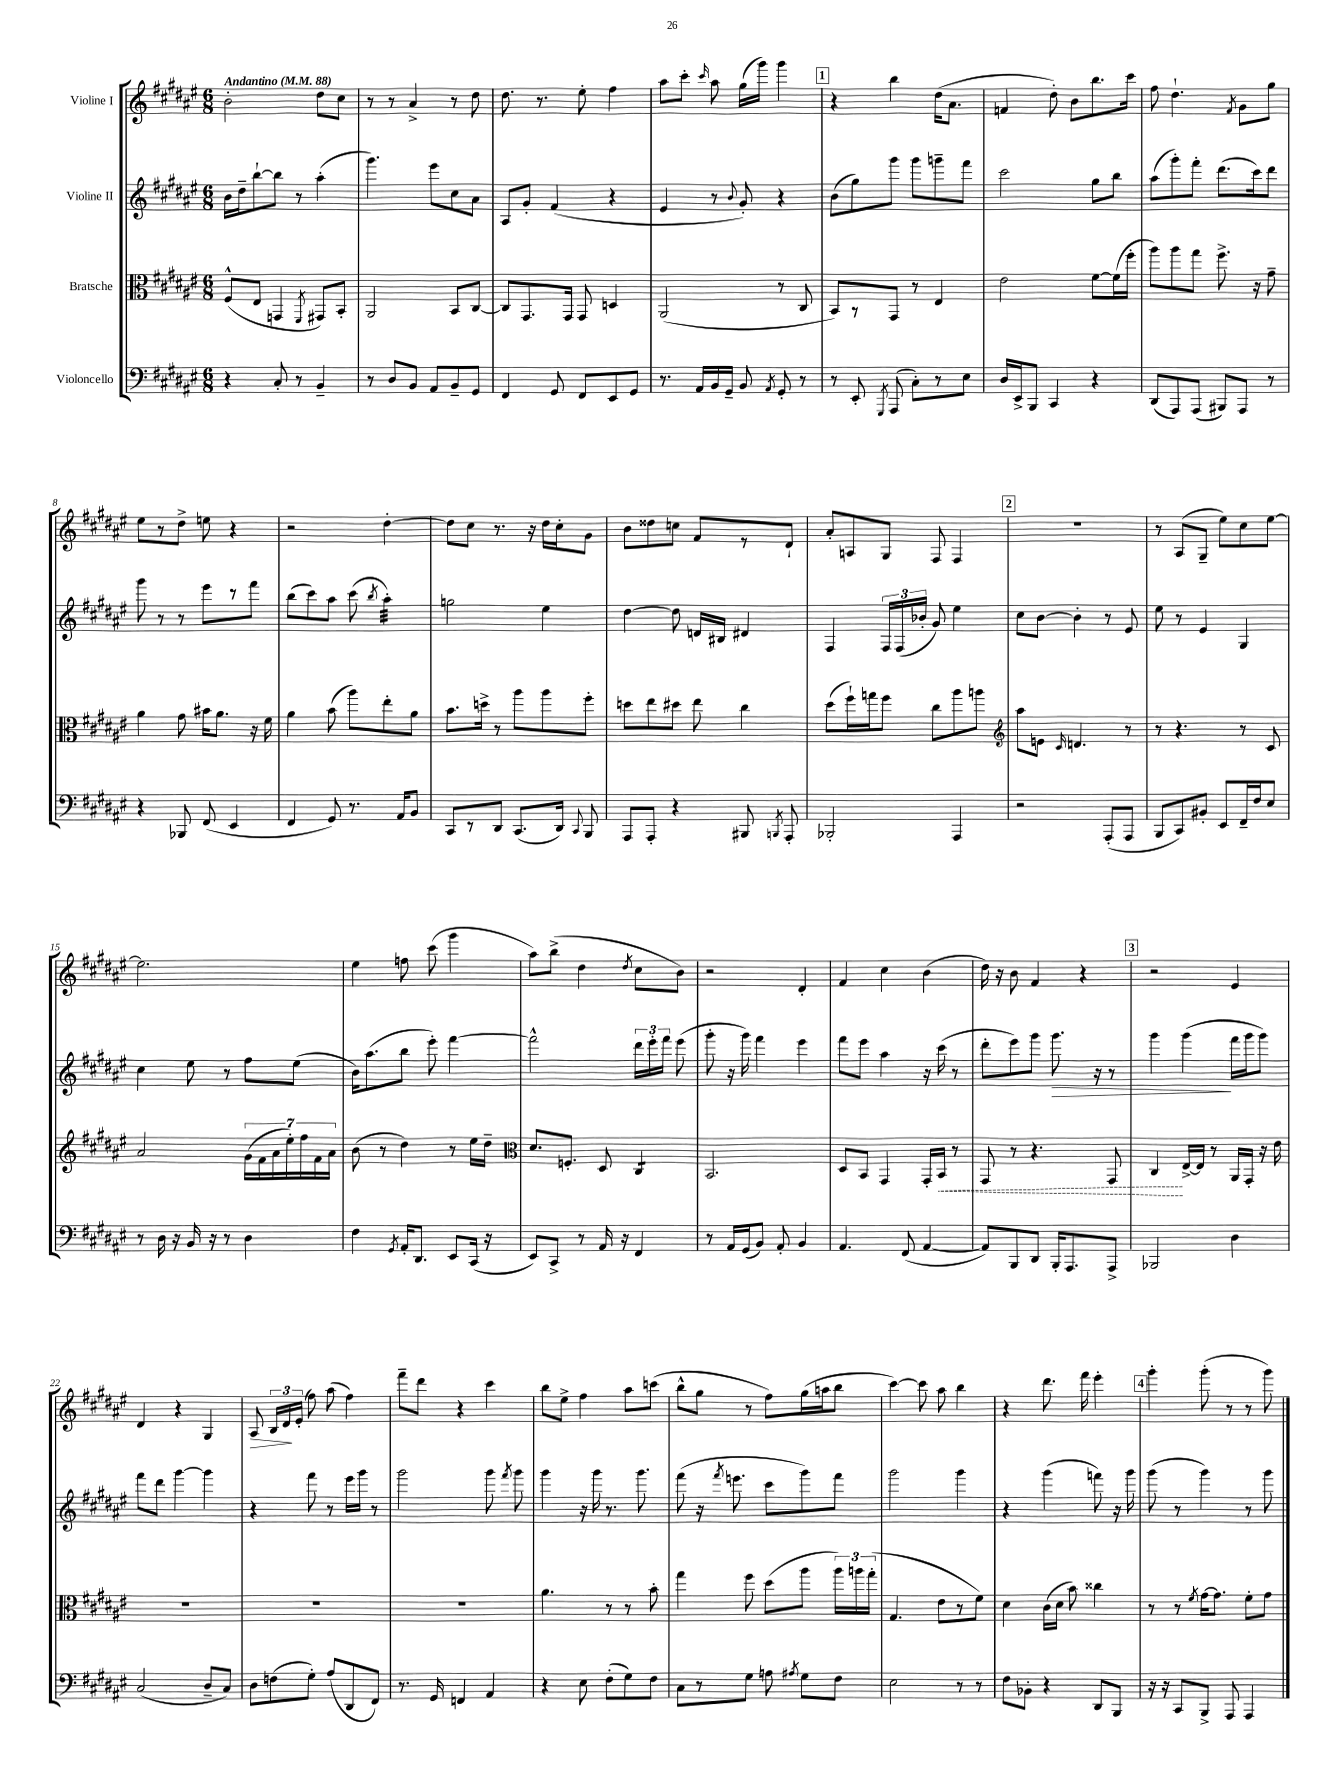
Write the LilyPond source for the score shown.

<<
\new StaffGroup <<
\new Staff = "s0" \with { instrumentName = "Violine I" } {
    \clef treble \key fis \major \numericTimeSignature \time 6/8 \tempo "Andantino" 4 = 88
    \autoBeamOff b'2-. dis''8[ cis''8] |
    r8 r8 ais'4-> r8 dis''8 |
    dis''8. r8. eis''8-. fis''4 |
    ais''8[ cis'''8]-. \grace { cis'''16 } ais''8 gis''16[( gis'''16]) gis'''4 |
    \mark \markup { \box "1" } r4 b''4 dis''16[( ais'8.] |
    f'4 dis''8-.) b'8[ b''8. cis'''16] |
    fis''8 dis''4.-! \acciaccatura { fis'8 } gis'8[ gis''8] |
    eis''8[ r8 dis''8]-> e''8 r4 |
    r2 dis''4~-. |
    dis''8[ cis''8] r8. r16 dis''16[ cis''16-. gis'8] |
    b'8[ disis''8 c''8] fis'8[ r8 dis'8]-! |
    ais'8[-. a8 gis8] fis8 fis4 |
    \mark \markup { \box "2" } R2. |
    r8 ais8[( gis8]-- eis''8[) cis''8 eis''8]~ |
    eis''2. |
    eis''4 f''8 cis'''8( gis'''4 |
    ais''8[) b''8]->( dis''4 \acciaccatura { dis''8 } cis''8[ b'8]) |
    r2 dis'4-. |
    fis'4 cis''4 b'4( |
    dis''16) r16 b'8 fis'4 r4 |
    \mark \markup { \box "3" } r2 eis'4 |
    dis'4 r4 gis4 |
    ais8\> \tuplet 3/2 { b16[ dis'16\! eis'16]-.( } fis''8) ais''8( fis''4) |
    fis'''8[-- dis'''8] r4 cis'''4 |
    b''8[ eis''8]-> fis''4 ais''8[ c'''8]( |
    b''8[-^ gis''8] r8 fis''8[) gis''16( a''16 b''8] |
    cis'''4~) cis'''8 ais''8 b''4 |
    r4 dis'''8. fis'''16 eis'''4-. |
    \mark \markup { \box "4" } gis'''4-. gis'''8-.( r8 r8 gis'''8) \bar "|." |
}
\new Staff = "s1" \with { instrumentName = "Violine II" } {
    \clef treble \key fis \major \numericTimeSignature \time 6/8
    \autoBeamOff b'16[ dis''16-- b''8~-! b''8] r8 ais''4-.( |
    gis'''4.) eis'''8[ cis''8 ais'8] |
    ais8[ gis'8]-. fis'4( r4 |
    eis'4 r8 \appoggiatura { b'8 } gis'8-.) r4 |
    \mark \markup { \box "1" } b'8[( gis''8) gis'''8] gis'''8[ g'''8-- fis'''8] |
    cis'''2 gis''8[ b''8] |
    ais''8[( gis'''8-.) fis'''8]-. dis'''8.[( cis'''16) dis'''8] |
    gis'''8 r8 r8 eis'''8[ r8 fis'''8] |
    b''8[( cis'''8) ais''8] cis'''8( \acciaccatura { b''8 } ais''4:32-.) |
    g''2 eis''4 |
    dis''4~ dis''8 d'16[ bis16] dis'4 |
    fis4 \tuplet 3/2 { fis16[ fis16( bes'16]-. } gis'8) eis''4 |
    \mark \markup { \box "2" } cis''8[ b'8]~ b'4-. r8 eis'8 |
    eis''8 r8 eis'4 gis4 |
    cis''4 eis''8 r8 fis''8[ eis''8]( |
    b'16[) ais''8.( b''8] eis'''8-.) fis'''4~ |
    fis'''2-^ \tuplet 3/2 { dis'''16[ eis'''16-. fis'''16] } eis'''8( |
    gis'''8-. r16 gis'''16) fis'''4 eis'''4 |
    fis'''8[ eis'''8] ais''4 r16 cis'''16( r8 |
    dis'''8[-. eis'''8) gis'''8] gis'''8.\> r16 r8 |
    \mark \markup { \box "3" } gis'''4 gis'''4\!( fis'''16[ gis'''16 gis'''8]) |
    fis'''8[ dis'''8] gis'''4~ gis'''4 |
    r4 fis'''8 r8 eis'''16[ gis'''16] r8 |
    gis'''2 gis'''8 \acciaccatura { fis'''8 } gis'''8 |
    gis'''4 r16 gis'''16 r8. gis'''8. |
    fis'''8( r16 \acciaccatura { fis'''8 } e'''8. cis'''8[ gis'''8) fis'''8] |
    gis'''2 gis'''4 |
    r4 gis'''4( f'''8) r16 gis'''16 |
    \mark \markup { \box "4" } gis'''8( r8 gis'''4) r8 gis'''8 \bar "|." |
}
\new Staff = "s2" \with { instrumentName = "Bratsche" } {
    \clef alto \key fis \major \numericTimeSignature \time 6/8
    \autoBeamOff fis8[-^( eis8] g,4 \acciaccatura { fis,8 } gis,8[) b,8]-. |
    ais,2 b,8[ cis8]~ |
    cis8[ gis,8. gis,16] gis,8 d4 |
    ais,2( r8 cis8 |
    \mark \markup { \box "1" } b,8[) r8 gis,8] r8 eis4 |
    eis'2 fis'8[~ fis'16( fis''16]-. |
    ais''8[) ais''8 gis''8] fis''8.-> r16 gis'8-- |
    ais'4 gis'8 bis'16[ ais'8.] r16 fis'16 |
    ais'4 b'8( ais''8[) eis''8-. ais'8] |
    b'8.[ d''16]-> r8 ais''8[ ais''8 fis''8]-. |
    d''8[ eis''8 dis''8] eis''8 cis''4 |
    dis''8[( fis''16-!) g''16 fis''8] cis''8[ ais''8 a''8] |
    \mark \markup { \box "2" } \clef treble ais''8[ e'8] \grace { cis'16 } d'4. r8 |
    r8 r4. r8 cis'8 |
    ais'2 \tuplet 7/4 { gis'16[( fis'16 ais'16 eis''16-.) fis''16 fis'16 ais'16] } |
    b'8( r8 dis''4) r8 eis''16[ dis''16]-- |
    \clef alto dis'8.[ f8.]-. dis8 cis4:8 |
    b,2. |
    dis8[ b,8] gis,4 gis,16[-. \once \override Hairpin.style = #'dashed-line b,16]\< r8 |
    gis,8 r8 r4. gis,8 |
    \mark \markup { \box "3" } cis4\! eis16[~-> eis16] r8 ais,16[ gis,16]-. r16 eis'16 |
    R2. |
    R2. |
    R2. |
    ais'4. r8 r8 b'8-. |
    gis''4 fis''8 dis''8[( ais''8] \tuplet 3/2 { ais''16[) a''16 gis''16]-.( } |
    gis4. eis'8[ r8 fis'8]) |
    dis'4 cis'16[( dis'16] b'8) cisis''4 |
    \mark \markup { \box "4" } r8 r8 \acciaccatura { fis'8 } gis'16[~ gis'8.] fis'8[-. gis'8] \bar "|." |
}
\new Staff = "s3" \with { instrumentName = "Violoncello" } {
    \clef bass \key fis \major \numericTimeSignature \time 6/8
    \autoBeamOff r4 cis8-. r8 b,4-- |
    r8 dis8[ b,8] ais,8[ b,8-- gis,8] |
    fis,4 gis,8 fis,8[ eis,8 gis,8] |
    r8. ais,16[ b,16 gis,16]-- b,8 \acciaccatura { ais,8 } gis,8-. r8 |
    \mark \markup { \box "1" } r8 eis,8-. \acciaccatura { gis,,8 } ais,,8( cis8[-.) r8 eis8] |
    dis16[ eis,16-> b,,8] cis,4 r4 |
    dis,8[( ais,,8) ais,,8]( bis,,8[) ais,,8] r8 |
    r4 bes,,8 fis,8( eis,4 |
    fis,4 gis,8) r8. ais,16[ b,8] |
    cis,8[ r8 dis,8] cis,8.[( dis,16]) \appoggiatura { cis,8 } b,,8 |
    ais,,8[ ais,,8]-. r4 bis,,8 \acciaccatura { b,,8 } ais,,8-. |
    bes,,2-. ais,,4 |
    \mark \markup { \box "2" } r2 ais,,8[-.( ais,,8] |
    b,,8[ cis,8) bis,8]-. eis,8[ fis,16-- fis16 eis8] |
    r8 dis16 r16 b,16 r16 r8 dis4 |
    fis4 \acciaccatura { gis,8 } ais,16[-. dis,8.] eis,8[ cis,16]( r16 |
    eis,8[) cis,8]-> r8 ais,16 r16 fis,4 |
    r8 ais,16[ gis,16( b,8]) ais,8-. b,4 |
    ais,4. fis,8( ais,4~ |
    ais,8[) b,,8 dis,8] b,,16[-. ais,,8. ais,,8]-> |
    \mark \markup { \box "3" } bes,,2 dis4 |
    cis2( dis8[-- cis8]) |
    dis8[ f8( gis8]-.) ais8[( dis,8 fis,8]) |
    r8. gis,16 f,4 ais,4 |
    r4 eis8 fis8[-.( gis8) fis8] |
    cis8[ r8 gis8] a8 \acciaccatura { ais8 } gis8[ fis8] |
    eis2 r8 r8 |
    fis8[ bes,8]-. r4 dis,8[ b,,8] |
    \mark \markup { \box "4" } r16 r16 cis,8[ b,,8]-> ais,,8 ais,,4 \bar "|." |
}
>>
>>
